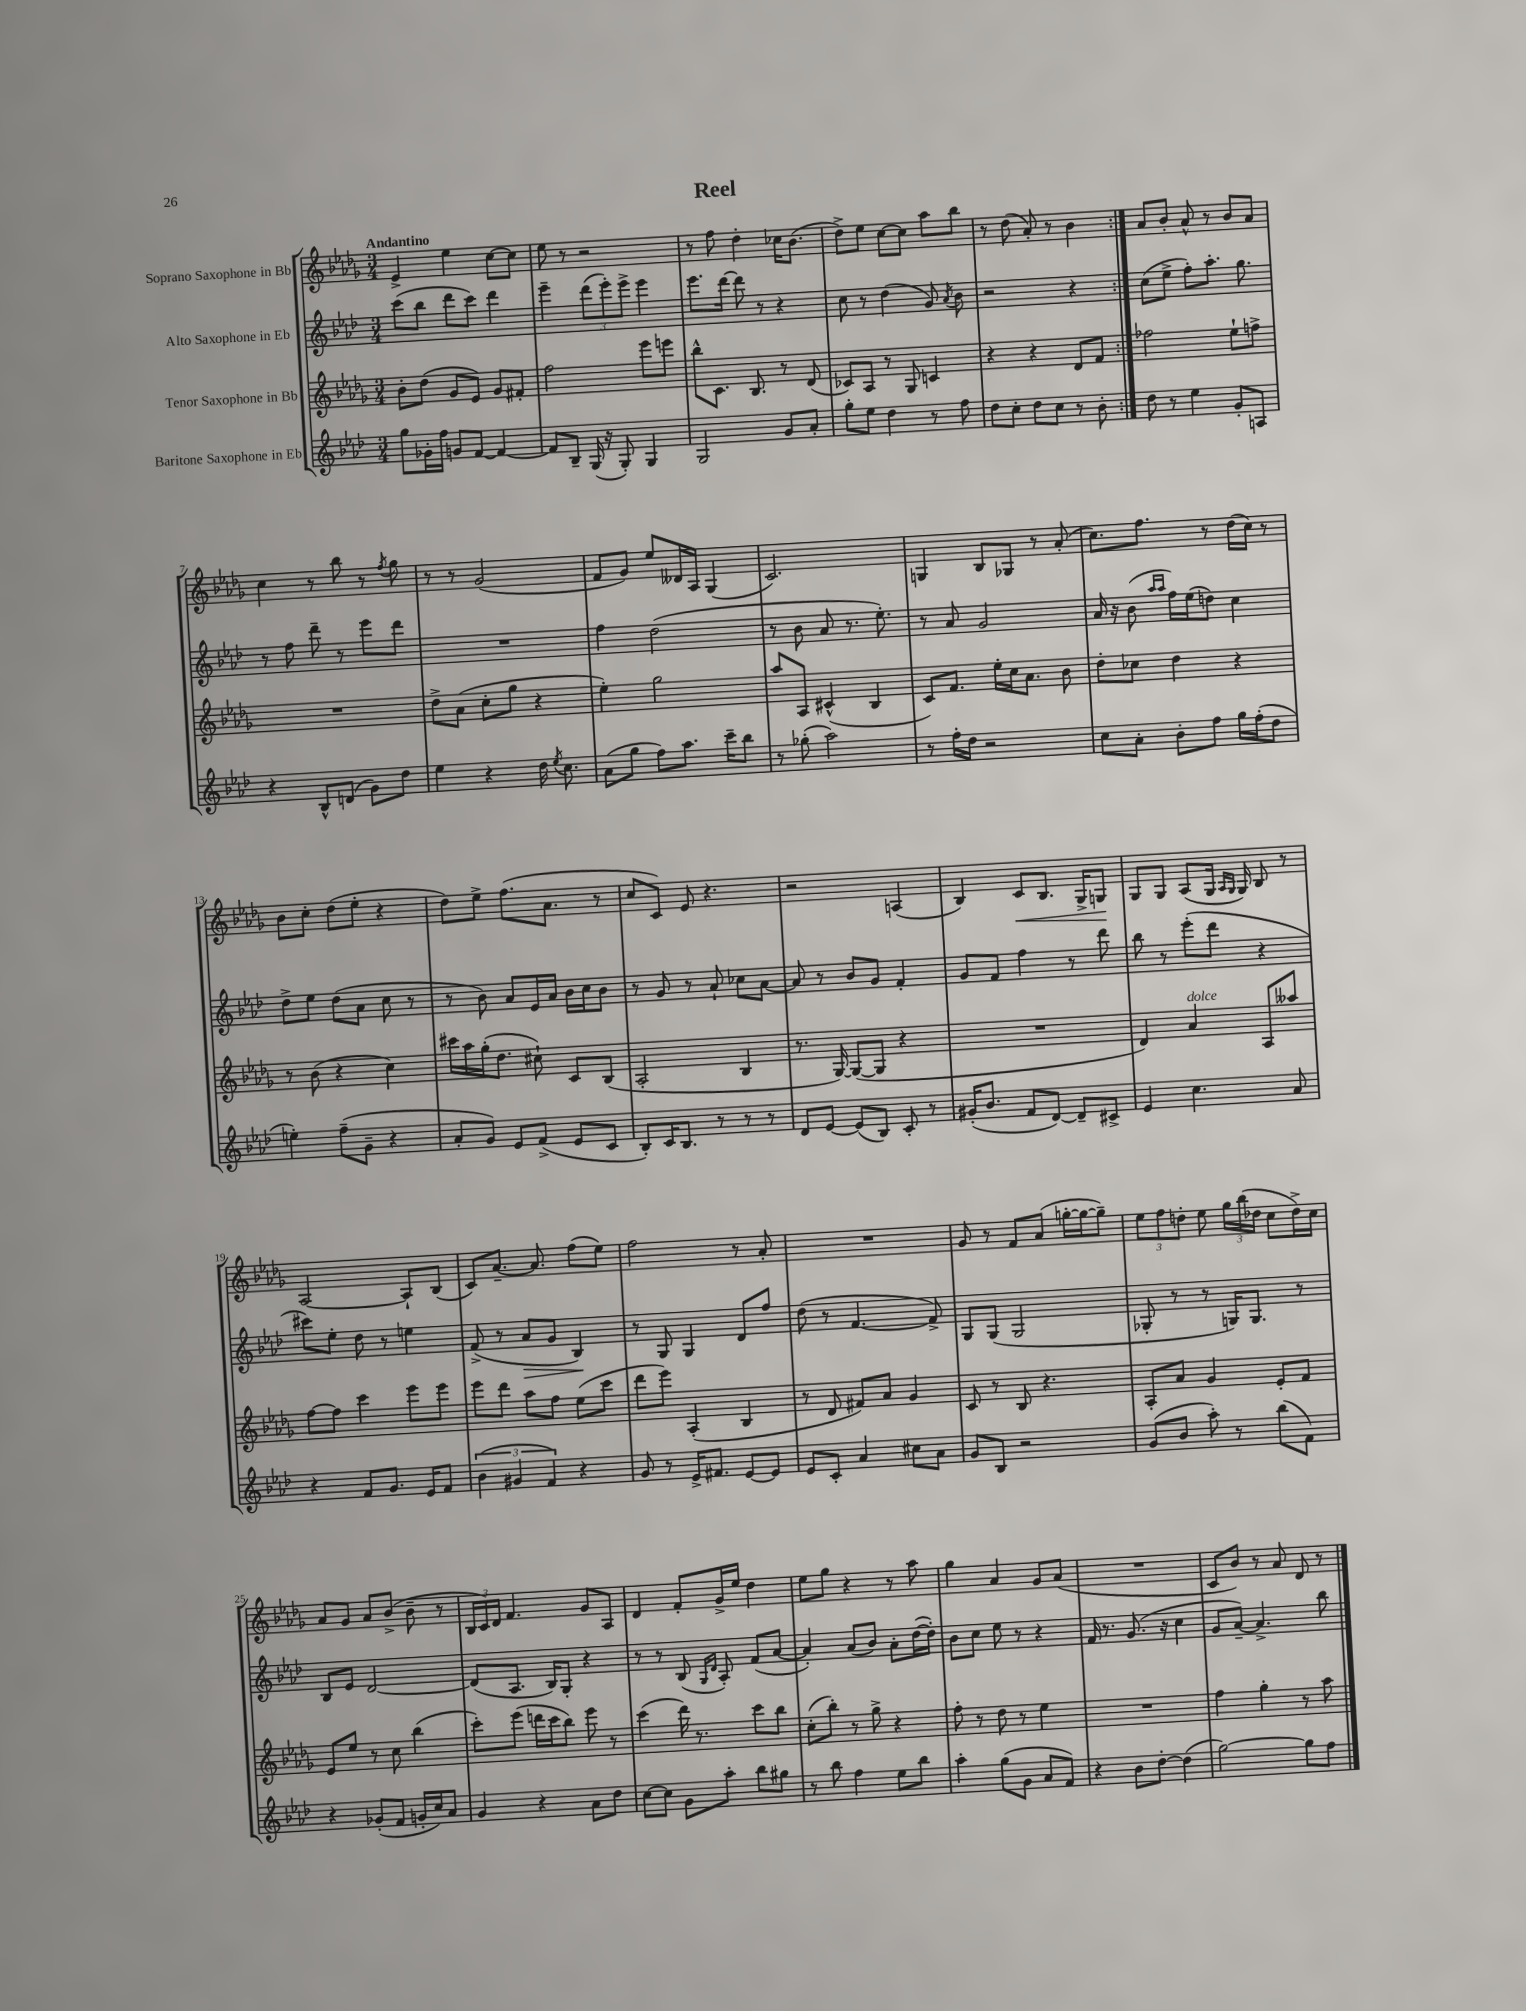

**kern	**kern	**kern	**dynam	**kern	**dynam
*part4	*part3	*part2	*part2	*part1	*part1
*staff4	*staff3	*staff2	*staff2	*staff1	*staff1
*I"Baritone Saxophone in Eb	*I"Tenor Saxophone in Bb	*I"Alto Saxophone in Eb	*	*I"Soprano Saxophone in Bb	*
*clefG2	*clefG2	*clefG2	*	*clefG2	*
*k[b-e-a-d-]	*k[b-e-a-d-g-]	*k[b-e-a-d-]	*	*k[b-e-a-d-g-]	*
*M3/4	*M3/4	*M3/4	*	*M3/4	*
=1	=1	=1	=1	=1	=1
!	!	!	!	!LO:TX:a:B:t=Andantino	!
8gg\L	8b-'\L	(8ccc\L	.	4e-^/	.
16g-X'\L	(8dd-\J	8bb-\J	.	.	.
16ff\JJ	.	.	.	.	.
8gn/L	8g-/L	8ddd-\L	.	4ee-\	.
[8f/J	8e-/J)	8ccc\J)	.	.	.
4f/_	8g-/L	4ddd-\	.	[8cc\L	.
.	8f#X'/J	.	.	8cc\J]	.
=2	=2	=2	=2	=2	=2
8f/L]	2ff\	4eee-~\	.	8ee-\	.
8B-~/J	.	.	.	8r	.
(16G/	.	(12ddd-\L	.	2r	.
16r	.	.	.	.	.
.	.	12eee-'\)	.	.	.
8G'/)	.	.	.	.	.
.	.	12eee-^\J	.	.	.
4G/	8eee-\L	4eee-\	.	.	.
.	8eeen\J	.	.	.	.
=3	=3	=3	=3	=3	=3
2G/	8bb-^^\L	8.eee-\L	.	8r	.
.	8.c\J	.	.	8ff\	.
.	.	[16ddd-\Jk	.	.	.
.	.	8ddd-\]	.	4dd-'\	.
.	8.B-/	.	.	.	.
.	.	8r	.	.	.
8g/L	8r	4r	.	16cc-X\KL	.
.	.	.	.	(8.b-\J	.
8a-'/J	(8d-/	.	.	.	.
=4	=4	=4	=4	=4	=4
8gg'\L	8c-X/L)	8cc\	.	8dd-^\L)	.
8ee-\J	8A-/J	8r	.	8ee-\J	.
4dd-\	8r	(4dd-\	.	[8cc\L	.
.	8G-/	.	.	8cc\J]	.
8r	4cn/	8g/)	.	8aa-\L	.
.	.	8qa-/	.	.	.
8ff\	.	8b-\	.	8bb-\J	.
=5	=5	=5	=5	=5	=5
8dd-\L	4r	2r	.	8r	.
8cc'\J	.	.	.	(8dd-\	.
8dd-\L	4r	.	.	8a-'/)	.
8cc\J	.	.	.	8r	.
8r	8d-/L	4r	.	4b-\	.
8b-'\	8f/J	.	.	.	.
=6:|!	=6:|!	=6:|!	=6:|!	=6:|!	=6:|!
8dd-\	2ff-X\	(8cc\L	.	8a-/L	.
8r	.	8ee-^\J	.	8b-'/J	.
4ee-\	.	8ff'\L)	.	8a-^^/	.
.	.	8.aa-'\J	.	8r	.
8g'/L	8ee-`\L	.	.	8b-/L	.
.	.	8.gg\	.	.	.
8An/J	8ffn^\J	.	.	8a-/J	.
!!LO:LB:g=z
=7	=7	=7	=7	=7	=7
4r	2.r	8r	.	4cc\	.
.	.	8ff\	.	.	.
8B-^^/L	.	8ddd-~\	.	8r	.
(8dn/J	.	8r	.	8bb-\	.
8g\L)	.	8eee-\L	.	8r	.
.	.	.	.	8qff/	.
8dd-\J	.	8ddd-\J	.	8gg-\	.
=8	=8	=8	=8	=8	=8
4ee-\	8dd-^\L	2.r	.	8r	.
.	(8a-\J	.	.	8r	.
4r	8cc'\L	.	.	(2g-/	.
.	8gg-\J	.	.	.	.
16dd-\	4r	.	.	.	.
8qee-/	.	.	.	.	.
8.cc\	.	.	.	.	.
=9	=9	=9	=9	=9	=9
(8a-\L	4ee-'\)	4ff\	.	8f/L	.
8gg\J	.	.	.	8g-/J)	.
8ff\L)	2gg-\	(2dd-\	.	8ee-/L	.
8.aa-\J	.	.	.	16d--X/L	.
.	.	.	.	16A-/JJ	.
.	.	.	.	(4G-/	.
16ccc~\KL	.	.	.	.	.
8bb-\J	.	.	.	.	.
=10	=10	=10	=10	=10	=10
8r	8aa-/L	8r	.	2.c/)	.
(8gg-X'\	8A-/J	8b-\	.	.	.
2aa-\)	(4c#X^^/	8a-/	.	.	.
.	.	8.r	.	.	.
.	4B-/	.	.	.	.
.	.	8.ee-'\)	.	.	.
=11	=11	=11	=11	=11	=11
8r	8c/L)	8r	.	4Gn/	.
16ff'\LL	8.f/J	8a-/	.	.	.
16dd-\JJ	.	.	.	.	.
2r	.	2g/	.	8B-/L	.
.	16ee-'\LL	.	.	.	.
.	16cc\J	.	.	8G-X/J	.
.	8.a-\J	.	.	.	.
.	.	.	.	8r	.
.	8b-\	.	.	(8a-'/	.
=12	=12	=12	=12	=12	=12
8cc\L	8dd-'\L	16a-/	.	8.cc\L)	.
.	.	16r	.	.	.
8a-'\J	8cc-X\J	(8b-\	.	.	.
.	.	.	.	8.ff\J	.
.	.	16qqaa-/LL	.	.	.
.	.	16qqaa-/JJ	.	.	.
8b-'\L	4dd-\	16ff\LL)	.	.	.
.	.	(16ee-\J	.	.	.
8ff\J	.	8ddn\J)	.	8r	.
16gg\LL	4r	4cc\	.	(16dd-\LL	.
(16ff'\J	.	.	.	16cc\JJ)	.
8dd-\J	.	.	.	8r	.
!!LO:LB:g=z
=13	=13	=13	=13	=13	=13
4een'\)	8r	8dd-^\L	.	8b-\L	.
.	(8b-\	8ee-\J	.	8cc'\J	.
(8ff~\L	4r	(8dd-\L	.	(8dd-\L	.
8g~\J	.	8a-\J	.	8ee-'\J	.
4r	4cc\)	8cc\	.	4r	.
.	.	8r	.	.	.
=14	=14	=14	=14	=14	=14
8a-'/L	16ccc#X\LL	8r	.	8dd-\L)	.
.	16aa-\	.	.	.	.
8g/J)	(16gg-'\J	8b-\)	.	8ee-^\J	.
.	8.dd-\J	.	.	.	.
8e-/L	.	8a-/L	.	(8.ff\L	.
(8f^/J	8cc#X`\)	16e-/L	.	.	.
.	.	16a-/JJ	.	8.a-\J	.
8e-/L	8c/L	16b-\LL	.	.	.
.	.	16cc\J	.	.	.
8c/J	(8B-/J	8b-\J	.	8r	.
=15	=15	=15	=15	=15	=15
8B-'/L)	2A-'/	8r	.	8cc/L	.
16c/K	.	8g/	.	8c/J)	.
8.B-/J	.	.	.	.	.
.	.	8r	.	8e-/	.
8r	.	8a-`/	.	4.r	.
8r	4B-/	8cc-X\L	.	.	.
8r	.	[8a-\J	.	.	.
=16	=16	=16	=16	=16	=16
8d-/L	8.r	8a-/]	.	2r	.
[8e-/J	.	8r	.	.	.
.	[16G-/)	.	.	.	.
(8e-/L]	(8G-/L_	8b-/L	.	.	.
8B-/J)	8G-/J]	8g/J	.	.	.
8c'/	4r	4f'/	.	(4An/	.
8r	.	.	.	.	.
=17	=17	=17	=17	=17	=17
(16g#X'/KL	2.r	8g/L	.	4B-/)	.
8.b-/J	.	.	.	.	.
.	.	8f/J	.	.	.
!	!	!	!	!	!LO:HP:b
8f/L	.	4ff\	.	8c/L	<
[8d-/J)	.	.	.	8.B-/J	.
8d-~/L]	.	8r	.	.	.
.	.	.	.	16G-^/KL	.
8c#X^/J	.	8ddd-\	.	8Gn/J	.
.	.	.	.	.	[
=18	=18	=18	=18	=18	=18
4e-/	4d-/)	8bb-\	.	8G-/L	.
.	.	8r	.	8G-/J	.
!	!LO:TX:a:i:t=dolce	!	!	!	!
4.cc\	4a-/	(8eee-'\L	.	(8A-/L	.
.	.	8ddd-\J	.	16G-/Jk	.
.	.	.	.	16qqA-/LL	.
.	.	.	.	16qqG-/JJ	.
.	.	.	.	16G-/)	.
.	8A-/L	4r	.	8B-/	.
8a-/	8aa--X/J	.	.	8r	.
!!LO:LB:g=z
=19	=19	=19	=19	=19	=19
4r	[8ff\L	8ccc#X\L)	.	[2A-/	.
.	8ff\J]	8ee-'\J	.	.	.
8f/L	4ccc\	8dd-\	.	.	.
8.g/J	.	8r	.	.	.
.	8eee-\L	4een\	.	8A-`/L]	.
16e-/KL	.	.	.	.	.
8f/J	8eee-\J	.	.	(8B-/J	.
=20	=20	=20	=20	=20	=20
(6b-\	8eee-\L	(8f^/	.	8c/L)	.
.	8ddd-\J	8r	.	[8.a-~/J	.
6g#X/	.	.	.	.	.
!	!	!	!LO:HP:b	!	!
.	8aa-\L	8a-/L	>	.	.
.	.	.	.	8.a-/]	.
6f/)	.	.	.	.	.
.	8ff\J	8g/J	.	.	.
4r	(8ee-\L	4B-/)	.	(8ff\L	.
.	8ccc\J	.	.	8ee-\J)	.
.	.	.	]	.	.
=21	=21	=21	=21	=21	=21
8g/	8ddd-\L	8r	.	2ff\	.
8r	8eee-\J)	8G/	.	.	.
16e-^/KL	(4A-'/	4G/	.	.	.
8.f#X/J	.	.	.	.	.
[8e-/L	4B-/	8d-/L	.	8r	.
8e-/J]	.	8ff/J	.	8a-'/	.
=22	=22	=22	=22	=22	=22
8e-/L	8r	(8dd-\	.	2.r	.
8c'/J	8d-/	8r	.	.	.
4a-/	8f#X/L)	[4.f/	.	.	.
.	8a-/J	.	.	.	.
8cc#X\L	4g-/	.	.	.	.
8a-\J	.	8f^/])	.	.	.
=23	=23	=23	=23	=23	=23
8g/L	8c/	8G/L	.	8g-/	.
8B-/J	8r	(8G/J	.	8r	.
2r	8B-/	2G/	.	8f/L	.
.	4.r	.	.	(8a-/J	.
.	.	.	.	[16ggn'\LL	.
.	.	.	.	16gg\J_	.
.	.	.	.	8gg~\J])	.
=24	=24	=24	=24	=24	=24
(8g/L	8A-'/L	8G-X'/	.	12ee-\L	.
.	.	.	.	12ff\	.
8b-/J	8a-/J	8r	.	.	.
.	.	.	.	12ddn'\J	.
8aa-'\)	4g-/	8r	.	8ee-\	.
8r	.	16Gn/KL)	.	24gg-\LL	.
.	.	.	.	(24bb-\	.
.	.	8.G/J	.	.	.
.	.	.	.	24dd-X\JJ	.
(8bb-\L	8e-'/L	.	.	8cc\L	.
8f\J)	8f/J	8r	.	16dd-^\L)	.
.	.	.	.	16cc\JJ	.
!!LO:LB:g=z
=25	=25	=25	=25	=25	=25
4r	8e-/L	8B-/L	.	8a-/L	.
.	8ee-/J	8e-/J	.	8g-/J	.
(8g-X'/L	8r	[2d-/	.	8a-/L	.
8f/J	8cc\	.	.	(8b-^/J	.
16gn'/LL	(4bb-\	.	.	8b-~\	.
16cc/J)	.	.	.	.	.
8a-/J	.	.	.	8r	.
=26	=26	=26	=26	=26	=26
4g/	8ccc'\L)	(8d-/L]	.	24B-/LL	.
.	.	.	.	24c/)	.
.	.	.	.	24d-/JJ	.
.	(8eee-\J	8.A-/J	.	4.f/	.
4r	16dddn\LL	.	.	.	.
.	16ccc\J	16B-/KL)	.	.	.
.	8bb-\J)	8G'/J	.	.	.
8a-\L	8eee-\	4r	.	8g-/L	.
8dd-\J	8r	.	.	8A-/J	.
=27	=27	=27	=27	=27	=27
[8cc\L	(4ccc\	8r	.	4d-/	.
8cc\J]	.	8r	.	.	.
8g\L	16ddd-\)	(8B-/	.	8f'/L	.
.	8.r	.	.	.	.
.	.	16qqG/LL	.	.	.
.	.	16qqd-/JJ	.	.	.
8aa-'\J	.	8A-'/)	.	16g-^/L	.
.	.	.	.	16ee-/JJ	.
8bb-\L	8ccc\L	(8f/L	.	4dd-\	.
8gg#X\J	8bb-\J	[8a-/J	.	.	.
=28	=28	=28	=28	=28	=28
8r	(8cc'\L	4a-'/])	.	8ee-\L	.
8bb-\	8bb-'\J)	.	.	8gg-\J	.
4ff\	8r	(8a-/L	.	4r	.
.	8gg-^\	8b-/J)	.	.	.
8ee-\L	4r	8a-'\L	.	8r	.
8bb-\J	.	([16dd-\L	.	8aa-\	.
.	.	16dd-'\JJ])	.	.	.
=29	=29	=29	=29	=29	=29
4aa-'\	8ff'\	8b-\L	.	4gg-\	.
.	8r	8cc\J	.	.	.
(8gg\L	8dd-\	8ee-\	.	4a-/	.
8g\J	8r	8r	.	.	.
8a-/L	4ee-\	4r	.	8g-/L	.
8f/J)	.	.	.	(8a-/J	.
=30	=30	=30	=30	=30	=30
4r	2.r	16f/	.	2.r	.
.	.	8.r	.	.	.
8b-\L	.	(8.g/	.	.	.
[8dd-'\J	.	.	.	.	.
.	.	16r	.	.	.
(4dd-\]	.	4cc\	.	.	.
=31	=31	=31	=31	=31	=31
[2gg\)	4ff\	8g/L	.	8c/L	.
.	.	[8a-~/J)	.	8b-/J)	.
.	4gg-'\	4.a-^/]	.	8r	.
.	.	.	.	8a-/	.
8gg\L]	8r	.	.	8d-/	.
8ff\J	8aa-\	8bb-\	.	8r	.
==	==	==	==	==	==
*-	*-	*-	*-	*-	*-
